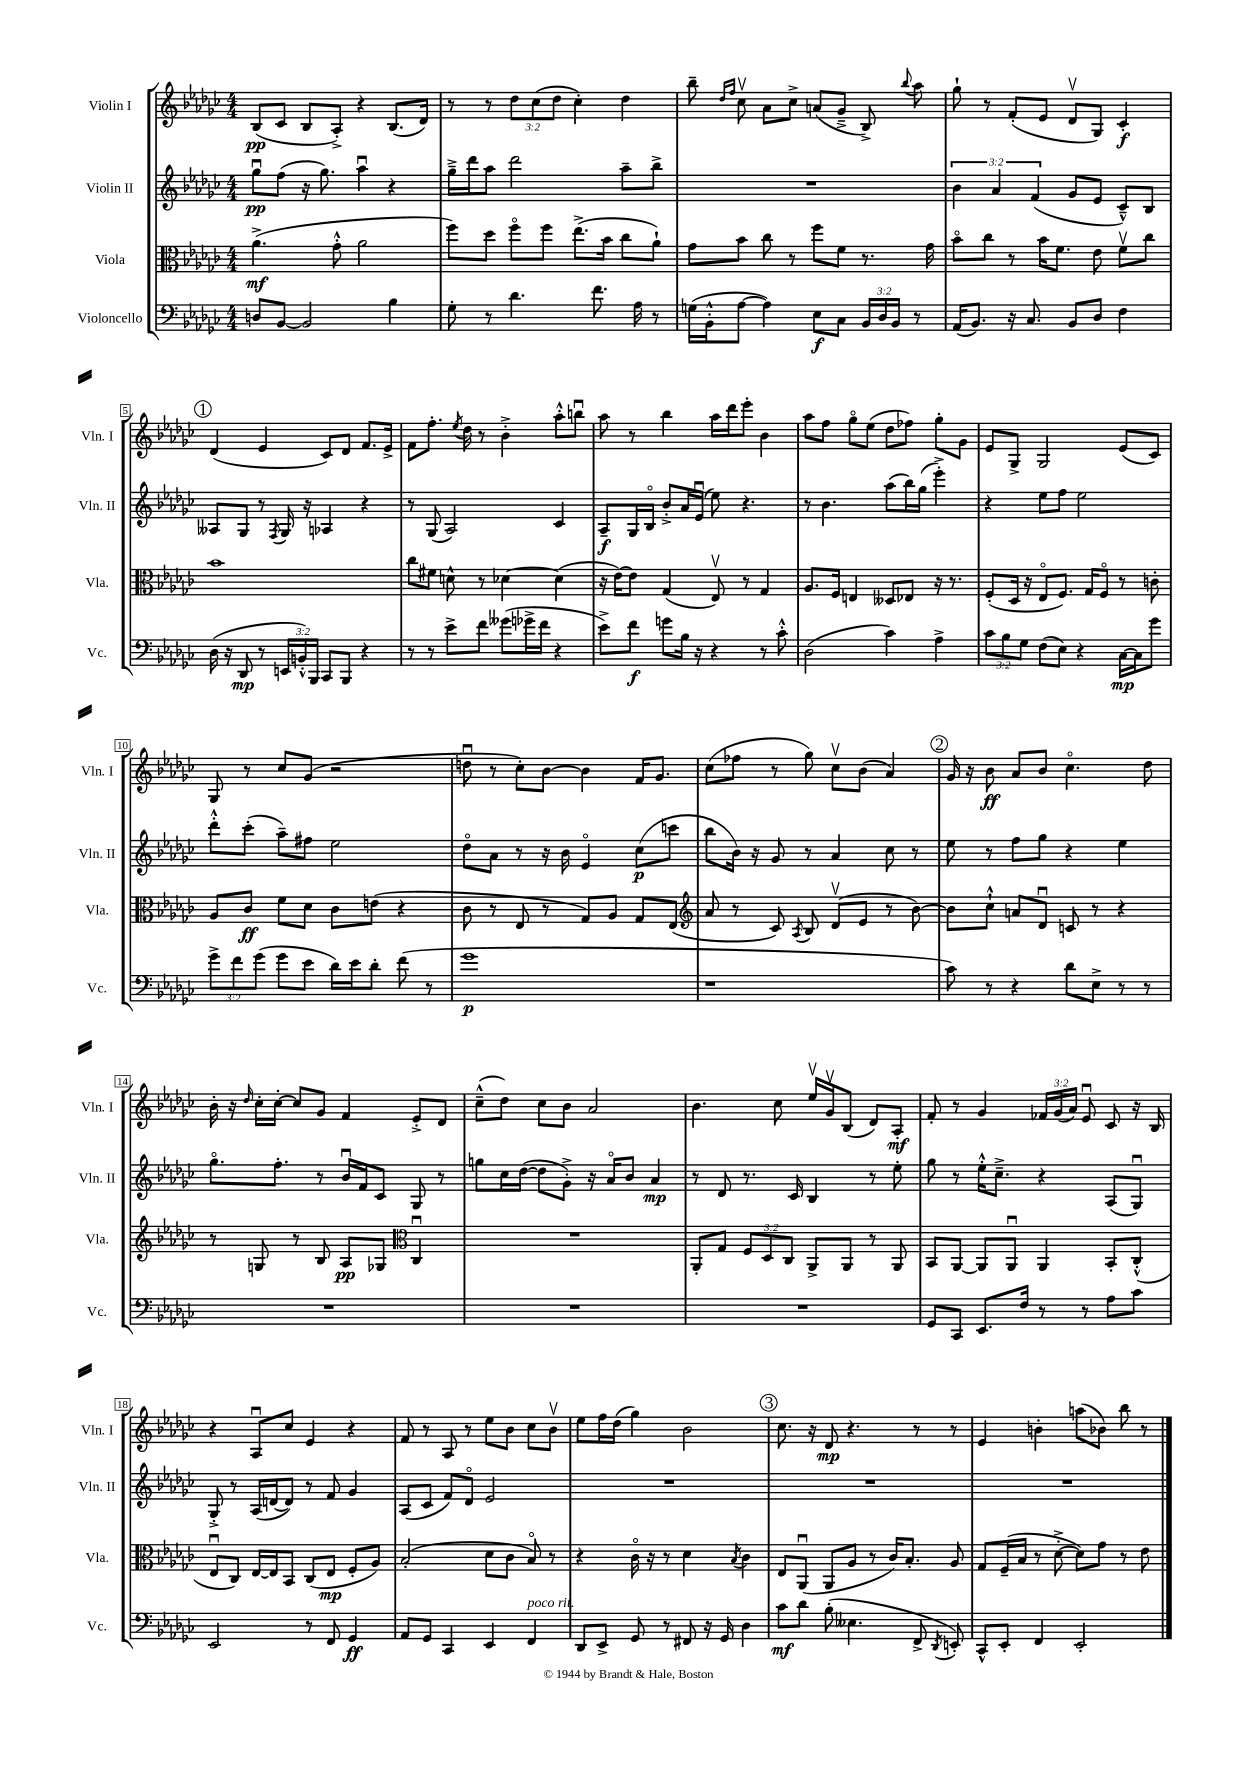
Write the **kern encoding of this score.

**kern	**kern	**kern	**kern
*staff4	*staff3	*staff2	*staff1
*clefF4	*clefC3	*clefG2	*clefG2
*k[b-e-a-d-g-c-]	*k[b-e-a-d-g-c-]	*k[b-e-a-d-g-c-]	*k[b-e-a-d-g-c-]
*M4/4	*M4/4	*M4/4	*M4/4
8D	(4.a-^	8gg-u	(8B-
[8BB-	.	(8ff	8c-
2BB-]	.	16r	8B-
.	.	8.gg-)	.
.	8g-'^^	.	8A-'^)
.	2a-	4aa-u	4r
4B-	.	4r	(8.B-
.	.	.	16d-)
=	=	=	=
8G-'	8ff)	16gg-~^	8r
.	.	16ddd-	.
8r	8dd-	8aa-	8r
4.d-	8ffo	2ddd-	12dd-
.	.	.	(12cc-
.	8ff	.	.
.	.	.	12dd-
.	(8.ee-^	.	4cc-')
8.f	.	.	.
.	16b-	.	.
.	8cc-	8aa-~	4dd-
16A-	.	.	.
8r	8a-`)	8bb-^	.
=	=	=	=
(16G	8g-	1r	8bb-~
16BB-'^^	.	.	.
.	.	.	16qqdd-
.	.	.	16qqff
[8A-	8b-	.	8cc-v
4A-])	8cc-	.	8a-
.	8r	.	8cc-^
8E-	8ff	.	(8a
8C-	8f	.	8g-~^
24BB-	8.r	.	8B-^)
24D-	.	.	.
24BB-	.	.	.
.	.	.	8qqbb-
8r	.	.	8aa-
.	16g-	.	.
=	=	=	=
(16AA-	8b-o	6b-	8gg-`
8.BB-)	.	.	.
.	8cc-	.	8r
.	.	6a-	.
16r	8r	.	(8f'
8.C-	.	.	.
.	.	(6f	.
.	16b-	.	8e-
.	8.f	.	.
8BB-	.	8g-	8d-v
8D-	8e-	8e-	8G-)
4F	8fv	8c-~^^)	4c-'
.	8cc-	8B-	.
=	=	=	=
(16D-	1b-	8A--	(4d-
16r	.	.	.
8DD-	.	8G-	.
8r	.	8r	4e-
.	.	8qF	.
24EE	.	16G-	.
24BB'^^)	.	.	.
.	.	16r	.
24BBB-	.	.	.
8CC-	.	4A-	8c-)
8BBB-	.	.	8d-
4r	.	4r	8.f
.	.	.	16e-^
=	=	=	=
8r	8cc-	8r	8f
8r	8f#	(8G-	8.ff'
8e-^	8d^^	2A-)	.
.	.	.	8qee-
.	.	.	16dd-
8f	8r	.	8r
(8g--	[4d-	.	4b-'^
16g-^	.	.	.
16f	.	.	.
4r	(4d-]	4c-	8aa-'^^
.	.	.	8bbu
=	=	=	=
8e-^)	16r	8A-~	8aa-
.	[16e-)	.	.
8f	8e-]	16G-	8r
.	.	16B-o	.
8g	(4G-	8b-'^	4bb-
16B-	.	16a-	.
16r	.	(16e-u	.
4r	8E-v)	8ee-)	16aa-
.	.	.	16ddd-
.	8r	4.r	8eee-'
8r	4G-	.	4b-
8c-'^^	.	.	.
=	=	=	=
(2D-	8.A-	8r	8aa-
.	.	4.b-	8ff
.	16F	.	.
.	4E	.	8gg-o
.	.	.	(8ee-
4c-)	8D--	(8aa-	8dd-
.	8E-	16bb-)	8ff-)
.	.	(16gg-	.
4A-^	16r	4eee-'^)	8gg-'
.	8.r	.	.
.	.	.	8g-
=	=	=	=
12c-	(8F'	4r	8e-
12B-	.	.	.
.	16D-	.	8G-^
12G-	.	.	.
.	16r	.	.
(8F	8E-o	8ee-	2G-
8E-)	8.F)	8ff	.
4r	.	2ee-	.
.	16G-	.	.
.	8Fo	.	.
[16C-	8r	.	(8e-
16C-]	.	.	.
8g-	8c'	.	8c-)
=	=	=	=
12g-^	8A-	8ddd-'^^	8G-
12f	.	.	.
.	8c-	(8ccc-'	8r
(12g-	.	.	.
8g-	8f	8aa-~)	8cc-
8e-	8d-	8ff#	(8g-
16d-)	8c-	2ee-	2r
16e-	.	.	.
8d-'	(8e	.	.
(8f	4r	.	.
8r	.	.	.
=	=	=	=
1g-	8c-	8dd-o	8ddu
.	8r	8a-	8r
.	8E-	8r	8cc-')
.	8r	16r	[8b-
.	.	16b-	.
.	8G-)	4e-o	4b-]
.	8A-	.	.
.	8G-	(8cc-	16f
.	.	.	8.g-
.	(8E-	8ccc	.
=	=	=	=
*	*clefG2	*	*
1r	8a-	8bb-	(8cc-
.	8r	16b-)	8ff-
.	.	16r	.
.	8c-)	8g-	8r
.	8qA-	.	.
.	8B-	8r	8gg-)
.	(8d-v	4a-	8cc-v
.	8e-	.	(8b-
.	8r	8cc-	4a-)
.	[8b-)	8r	.
=	=	=	=
8c-)	8b-]	8ee-	16g-
.	.	.	16r
8r	8cc-`^^	8r	8b-
4r	8a	8ff	8a-
.	8d-u	8gg-	8b-
8d-	8c	4r	4.cc-o
8E-^	8r	.	.
8r	4r	4ee-	.
8r	.	.	8dd-
=	=	=	=
1r	8r	8.gg-o	16b-'
.	.	.	16r
.	.	.	16qqdd-
.	8G	.	16cc-'
.	.	8.ff'	[16cc-'
.	8r	.	8cc-]
.	8B-	8r	8g-
.	8A-	16b-u	4f
.	.	16f	.
.	8G-	8c-	.
*	*clefC3	*	*
.	4C-u	8G-	8e-'^
.	.	8r	8d-
=	=	=	=
1r	1r	8gg	(8cc-~^^
.	.	16cc-	8dd-)
.	.	([16dd-	.
.	.	8dd-]	8cc-
.	.	8g-'^)	8b-
.	.	16r	2a-
.	.	16a-o	.
.	.	8b-	.
.	.	4a-	.
=	=	=	=
1r	8AA-'	8r	4.b-
.	8G-	8d-	.
.	12F	8.r	.
.	12D-	.	.
.	.	.	8cc-
.	12C-	.	.
.	.	16c-	.
.	8AA-^	4B-	16ee-v
.	.	.	16g-v
.	8AA-	.	(8B-
.	8r	8r	8d-)
.	8AA-	8ee-'	8A-'
=	=	=	=
8GG-	8BB-	8gg-	8f'
8CC-	[8AA-	8r	8r
8.EE-	8AA-]	16ee-'^^	4g-
.	.	8.cc-~^	.
.	8AA-u	.	.
16F	.	.	.
8r	4AA-	4r	24f-
.	.	.	(24g-
.	.	.	24a-)
8r	.	.	8e-u
8A-	8BB-'	(8A-	8c-
8c-	(8C-'^^	8G-u)	16r
.	.	.	16B-
=	=	=	=
2EE-	8E-u	8G-'^	4r
.	8C-)	8r	.
.	[16E-	(16A-	8A-u
.	16E-]	[16d	.
.	8BB-	8d])	8cc-
8r	(8C-	8r	4e-
8FF	8E-	8f	.
4GG-	8F'	4g-	4r
.	8A-)	.	.
=	=	=	=
8AA-	(2B-'	(8A-	8f
8GG-	.	8c-	8r
4CC-	.	8f)	8A-
.	.	8d-o	8r
4EE-	8d-	2e-	8ee-
.	8c-	.	8b-
4FF	8B-o)	.	8cc-
.	8r	.	8b-v
=	=	=	=
8DD-	4r	1r	8ee-
8EE-^	.	.	16ff
.	.	.	(16dd-
8GG-	16c-o	.	4gg-)
.	16r	.	.
8r	8r	.	.
8FF#	4d-	.	2b-
16r	.	.	.
16GG-	.	.	.
.	8qB-	.	.
4D-	4c-	.	.
=	=	=	=
8c-	8E-	1r	8.cc-
8d-	(8AA-u	.	.
.	.	.	16r
(8B-'	8AA-	.	8d-
4.E--	8A-	.	4.r
.	8r	.	.
.	16c-)	.	.
.	8.B-'	.	.
8FF^	.	.	8r
8qDD-	.	.	.
8EE')	8A-	.	8r
=	=	=	=
8CC-^^	8G-	1r	4e-
8EE-'	(16F~	.	.
.	16B-	.	.
4FF	8r	.	4b'
.	[8d-'^	.	.
2EE-'	8d-])	.	(8aa
.	8g-	.	8b-)
.	8r	.	8bb-
.	8e-	.	8r
==	==	==	==
*-	*-	*-	*-
